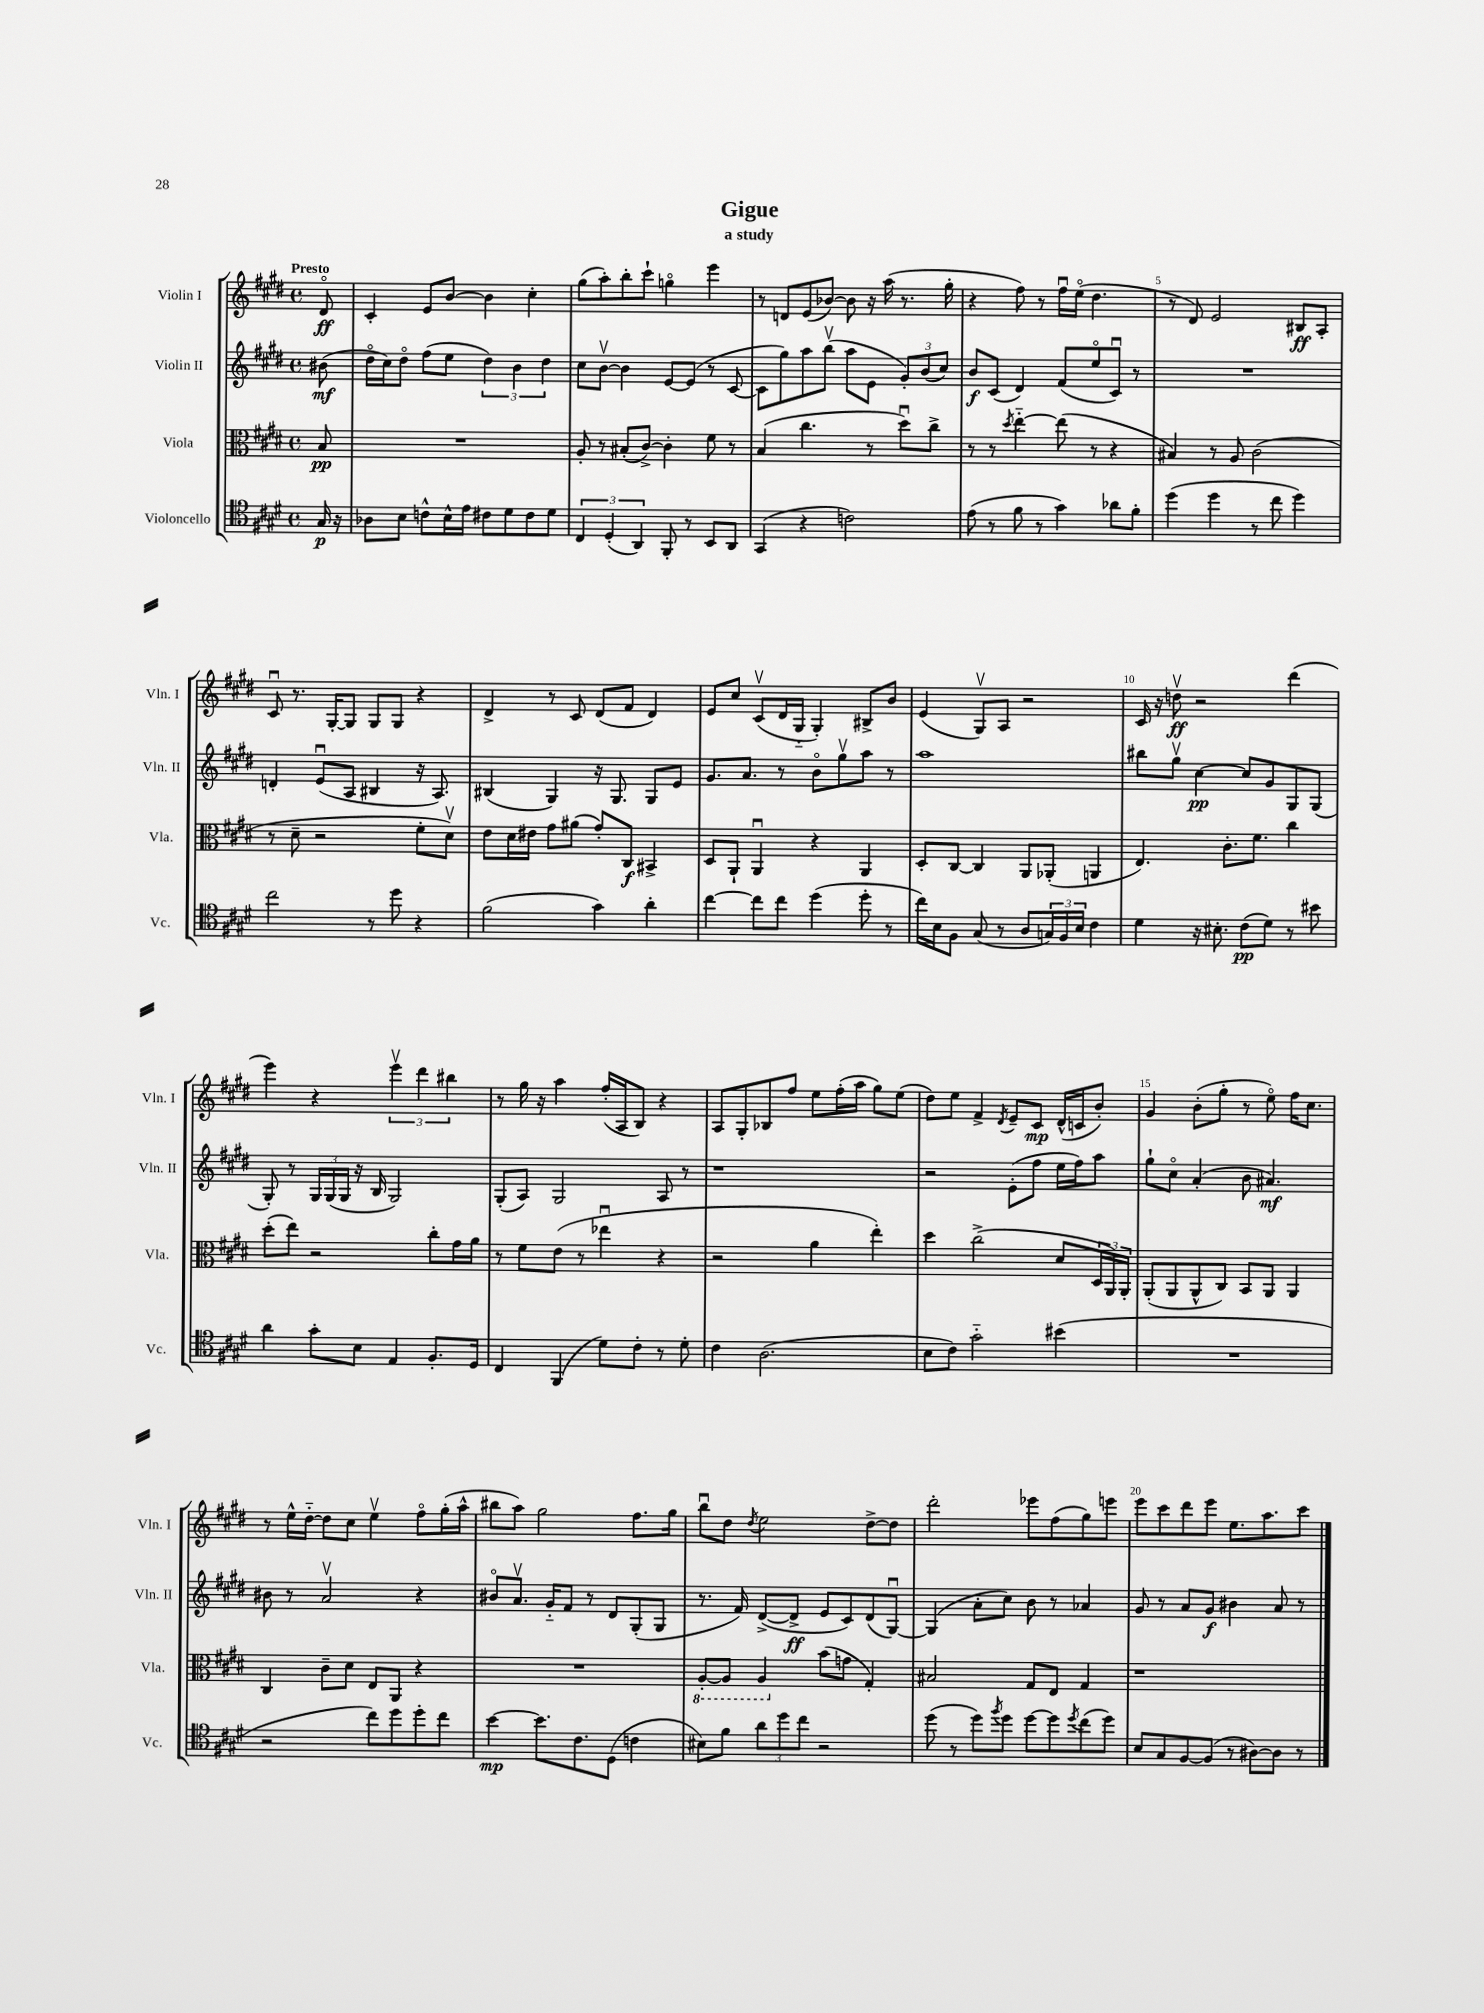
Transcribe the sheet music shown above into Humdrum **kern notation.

**kern	**dynam	**kern	**dynam	**kern	**dynam	**kern	**dynam
*part4	*part4	*part3	*part3	*part2	*part2	*part1	*part1
*staff4	*staff4	*staff3	*staff3	*staff2	*staff2	*staff1	*staff1
*I"Violoncello	*	*I"Viola	*	*I"Violin II	*	*I"Violin I	*
*I'Vc.	*	*I'Vla.	*	*I'Vln. II	*	*I'Vln. I	*
*clefC4	*	*clefC3	*	*clefG2	*	*clefG2	*
*k[f#c#g#d#]	*	*k[f#c#g#d#]	*	*k[f#c#g#d#]	*	*k[f#c#g#d#]	*
*M4/4	*	*M4/4	*	*M4/4	*	*M4/4	*
*met(c)	*	*met(c)	*	*met(c)	*	*met(c)	*
=	=	=	=	=	=	=	=
!	!	!	!	!	!	!LO:TX:a:B:t=Presto	!
16G#/	p	8B/	pp	(8b#X\	mf	8d#/	ff
16r	.	.	.	.	.	.	.
=1	=1	=1	=1	=1	=1	=1	=1
8A-X\L	.	1r	.	16dd#\LL	.	4c#'/	.
.	.	.	.	16cc#\J)	.	.	.
8B\J	.	.	.	8dd#\J	.	.	.
8cn^^\L	.	.	.	(8ff#\L	.	8e/L	.
16B^^\L	.	.	.	8ee\J	.	[8b/J	.
16e\JJ	.	.	.	.	.	.	.
8c#X\L	.	.	.	6dd#\)	.	4b\]	.
8d#\	.	.	.	.	.	.	.
.	.	.	.	6b\	.	.	.
8c#\	.	.	.	.	.	4cc#'\	.
.	.	.	.	6dd#\	.	.	.
8d#\J	.	.	.	.	.	.	.
=2	=2	=2	=2	=2	=2	=2	=2
6C#/	.	8A'/	.	8cc#\L	.	(8gg#\L	.
.	.	8r	.	[8bv\J	.	8aa'\)	.
(6D#'/	.	.	.	.	.	.	.
.	.	(8B#X'/L	.	4b\]	.	8bb'\	.
6AA/)	.	.	.	.	.	.	.
.	.	[8c#^/J)	.	.	.	8ccc#`\J	.
8FF#'/	.	4c#'\]	.	[8e/L	.	4ggn\	.
8r	.	.	.	(8e/J]	.	.	.
8BB/L	.	8f#\	.	8r	.	4eee\	.
8AA/J	.	8r	.	[8c#/	.	.	.
=3	=3	=3	=3	=3	=3	=3	=3
(4GG#/	.	(4B/	.	8c#\L]	.	8r	.
.	.	.	.	8gg#\)	.	8dn/L	.
4r	.	4.cc#\	.	8aa\	.	(8e/	.
.	.	.	.	(8bbv\J	.	[8b-X/J)	.
2cn\)	.	.	.	8aa\L	.	8b-\]	.
.	.	8r	.	8e\J	.	16r	.
.	.	.	.	.	.	(16aa\	.
.	.	8dd#u\L)	.	12g#'/L)	.	8.r	.
.	.	.	.	(12b/	.	.	.
.	.	8cc#^\J	.	.	.	.	.
.	.	.	.	12cc#/J)	.	.	.
.	.	.	.	.	.	16gg#'\	.
=4	=4	=4	=4	=4	=4	=4	=4
(8e\	.	8r	.	8b/L	f	4r	.
8r	.	8r	.	(8c#/J	.	.	.
.	.	8qdd#/	.	.	.	.	.
8f#\	.	[4ee\	.	4d#/)	.	8ff#\)	.
8r	.	.	.	.	.	8r	.
4g#\)	.	(8ee\]	.	(8f#/L	.	16ff#u\LL	.
.	.	.	.	.	.	(16ee\JJ	.
.	.	8r	.	8ee/	.	4.dd#\	.
8a-X\L	.	4r	.	8c#u/J)	.	.	.
8f#'\J	.	.	.	8r	.	.	.
=5	=5	=5	=5	=5	=5	=5	=5
(4dd#\	.	4B#X/)	.	1r	.	8r	.
.	.	.	.	.	.	8d#/)	.
4dd#\	.	8r	.	.	.	2e/	.
.	.	8A/	.	.	.	.	.
8r	.	(2c#\	.	.	.	.	.
8cc#\	.	.	.	.	.	.	.
4dd#\)	.	.	.	.	.	8B#X/L	ff
.	.	.	.	.	.	8A'/J	.
!!LO:LB:g=z
=6	=6	=6	=6	=6	=6	=6	=6
2cc#\	.	8r	.	4dn'/	.	8c#u/	.
.	.	8d#~\	.	.	.	8.r	.
.	.	2r	.	(8eu/L	.	.	.
.	.	.	.	.	.	[16G#'/KL	.
.	.	.	.	8A/J	.	8G#/J]	.
8r	.	.	.	4B#X/	.	8G#/L	.
8dd#\	.	.	.	.	.	8G#/J	.
4r	.	8f#'\L	.	16r	.	4r	.
.	.	.	.	8.A/)	.	.	.
.	.	8d#v\J)	.	.	.	.	.
=7	=7	=7	=7	=7	=7	=7	=7
(2f#\	.	8e\L	.	(4B#X/	.	4d#^/	.
.	.	16d#\L	.	.	.	.	.
.	.	16e#X\JJ	.	.	.	.	.
.	.	8g#\L	.	4G#/)	.	8r	.
.	.	(8a#X\J	.	.	.	8c#/	.
4g#\)	.	8g#'/L)	.	16r	.	(8d#/L	.
.	.	.	.	8.G#/	.	.	.
.	.	8C#/J	f	.	.	8f#/J	.
4a'\	.	4BB#X^/	.	8G#/L	.	4d#/)	.
.	.	.	.	8e/J	.	.	.
=8	=8	=8	=8	=8	=8	=8	=8
[4cc#\	.	8D#/L	.	8.g#/L	.	8e/L	.
.	.	8AA`/J	.	.	.	8cc#/J	.
.	.	.	.	8.a/J	.	.	.
8cc#\L]	.	4AAu/	.	.	.	(8c#v/L	.
8cc#\J	.	.	.	8r	.	16d#/L	.
.	.	.	.	.	.	16G#/JJ	.
(4dd#\	.	4r	.	8b\L	.	4G#'/)	.
.	.	.	.	8gg#v\	.	.	.
8dd#'\	.	4AA/	.	8aa\J	.	8B#X^/L	.
8r	.	.	.	8r	.	8b/J	.
=9	=9	=9	=9	=9	=9	=9	=9
16cc#\LL)	.	8D#'/L	.	1aa	.	(4e/	.
16B\J	.	.	.	.	.	.	.
8F#\J	.	[8C#/J	.	.	.	.	.
(8G#/	.	4C#/]	.	.	.	8G#v/L)	.
8r	.	.	.	.	.	8A/J	.
8A/L	.	8AA/L	.	.	.	2r	.
24Gn/L)	.	(8AA-X'/J	.	.	.	.	.
24F#/	.	.	.	.	.	.	.
24B/JJ	.	.	.	.	.	.	.
4c#\	.	4AAn/	.	.	.	.	.
=10	=10	=10	=10	=10	=10	=10	=10
4d#\	.	4.E/)	.	8bb#X\L	.	16c#/	.
.	.	.	.	.	.	16r	.
.	.	.	.	8gg#v\J	.	8ddnv\	ff
16r	.	.	.	[4cc#\	pp	2r	.
8.B#X'\	.	.	.	.	.	.	.
.	.	8.c#'\L	.	.	.	.	.
(8c#\L	pp	.	.	8cc#/L]	.	.	.
.	.	8.f#\J	.	.	.	.	.
8d#\J)	.	.	.	8g#/	.	.	.
8r	.	4cc#\	.	8G#/	.	(4ddd#\	.
8b#X\	.	.	.	(8G#/J	.	.	.
!!LO:LB:g=z
=11	=11	=11	=11	=11	=11	=11	=11
4a\	.	(8dd#'\L	.	8G#'/)	.	4eee\)	.
.	.	8ee\J)	.	8r	.	.	.
8g#'\L	.	2r	.	24G#/LL	.	4r	.
.	.	.	.	(24G#/	.	.	.
.	.	.	.	24G#/JJ	.	.	.
8B\J	.	.	.	16r	.	.	.
.	.	.	.	16B/	.	.	.
4E/	.	.	.	2G#/)	.	6eeev\	.
.	.	.	.	.	.	6ddd#\	.
8.F#'/L	.	8cc#'\L	.	.	.	.	.
.	.	.	.	.	.	6bb#X\	.
.	.	16g#\L	.	.	.	.	.
16D#/Jk	.	16a\JJ	.	.	.	.	.
=12	=12	=12	=12	=12	=12	=12	=12
4C#/	.	8r	.	(8G#'/L	.	8r	.
.	.	8f#\L	.	8A/J)	.	16gg#\	.
.	.	.	.	.	.	16r	.
(4FF#/	.	(8e\J	.	2G#/	.	4aa\	.
.	.	8r	.	.	.	.	.
8d#\L)	.	4ee-Xu\	.	.	.	(16ff#'/LL	.
.	.	.	.	.	.	16A/J	.
8c#'\J	.	.	.	.	.	8B/J)	.
8r	.	4r	.	8A/	.	4r	.
8d#'\	.	.	.	8r	.	.	.
=13	=13	=13	=13	=13	=13	=13	=13
4c#\	.	2r	.	1r	.	8A/L	.
.	.	.	.	.	.	8G#'/	.
(2.A\	.	.	.	.	.	8B-X/	.
.	.	.	.	.	.	8ff#/J	.
.	.	4a\	.	.	.	8ee\L	.
.	.	.	.	.	.	(16ff#'\L	.
.	.	.	.	.	.	16aa\JJ	.
.	.	4ee'\)	.	.	.	8gg#\L)	.
.	.	.	.	.	.	(8ee\J	.
=14	=14	=14	=14	=14	=14	=14	=14
8B\L	.	4dd#\	.	2r	.	8dd#\L)	.
8c#\J)	.	.	.	.	.	8ee\J	.
2g#\	.	(2cc#^\	.	.	.	4f#^/	.
.	.	.	.	.	.	8qd#/	.
.	.	.	.	(8e'\L	.	8e~/L	.
.	.	.	.	8ff#\J	.	8c#/J	mp
(4b#X\	.	8d#/L	.	16ee\LL	.	(16d#^^/LL	.
.	.	.	.	16ff#\J)	.	16cn/J	.
.	.	24D#/L	.	8aa\J	.	8b'/J)	.
.	.	24AA/)	.	.	.	.	.
.	.	24AA'/JJ	.	.	.	.	.
=15	=15	=15	=15	=15	=15	=15	=15
1r	.	(8AA'/L	.	8gg#`\L	.	4g#/	.
.	.	8AA/	.	8cc#\J	.	.	.
.	.	8AA^^/	.	(4a'/	.	(8b'\L	.
.	.	8C#/J)	.	.	.	8gg#'\J	.
.	.	8BB/L	.	8b\	.	8r	.
.	.	8AA/J	.	4.a#X/)	mf	8ee\)	.
.	.	4AA/	.	.	.	16ff#\KL	.
.	.	.	.	.	.	8.cc#\J	.
!!LO:LB:g=z
=16	=16	=16	=16	=16	=16	=16	=16
2r	.	4C#/	.	8b#X\	.	8r	.
.	.	.	.	8r	.	16ee^^\LL	.
.	.	.	.	.	.	[16dd#\JJ	.
.	.	8c#~\L	.	2av/	.	8dd#\L]	.
.	.	8d#\J	.	.	.	8cc#\J	.
8cc#\L)	.	8E/L	.	.	.	4eev\	.
8dd#\	.	8AA/J	.	.	.	.	.
8dd#'\	.	4r	.	4r	.	8ff#\L	.
8cc#\J	.	.	.	.	.	(16gg#'\L	.
.	.	.	.	.	.	16aa^^\JJ	.
=17	=17	=17	=17	=17	=17	=17	=17
[4b\	mp	1r	.	8b#X/L	.	8bb#X\L	.
.	.	.	.	8.av/J	.	8aa\J)	.
8.b\L]	.	.	.	.	.	2gg#\	.
.	.	.	.	16g#/KL	.	.	.
.	.	.	.	8f#/J	.	.	.
8.c#\	.	.	.	.	.	.	.
.	.	.	.	8r	.	.	.
(8D#\J	.	.	.	8d#/L	.	.	.
4cn\	.	.	.	(8G#'/	.	8.ff#\L	.
.	.	.	.	8G#/J	.	.	.
.	.	.	.	.	.	16gg#\Jk	.
=18	=18	=18	=18	=18	=18	=18	=18
*	*	*8ba	*	*	*	*	*
8B#X\L)	.	[8AA'/L	.	8.r	.	8bbu\L	.
8f#\J	.	8AA/J]	.	.	.	8dd#\J	.
.	.	.	.	16f#/)	.	.	.
.	.	.	.	.	.	8qdd#/	.
12a\L	.	4AA/	.	([8d#^/L	.	2ee\	.
12dd#\	.	.	.	.	.	.	.
.	.	.	.	8d#^/J]	ff	.	.
12cc#\J	.	.	.	.	.	.	.
*	*	*X8ba	*	*	*	*	*
2r	.	(8b\L	.	8e/L	.	.	.
.	.	8gn\J	.	8c#/)	.	.	.
.	.	4G#'/)	.	(8d#/	.	[8dd#^\L	.
.	.	.	.	[8G#u/J)	.	8dd#\J]	.
=19	=19	=19	=19	=19	=19	=19	=19
(8dd#\	.	2B#X/	.	(4G#/]	.	2ddd#'\	.
8r	.	.	.	.	.	.	.
8dd#\L)	.	.	.	8a'\L	.	.	.
8qff#/	.	.	.	.	.	.	.
8dd#\J	.	.	.	8cc#\J)	.	.	.
[8dd#\L	.	8G#/L	.	8b\	.	8eee-X\L	.
8dd#\]	.	8E/J	.	8r	.	(8ff#\	.
8qdd#/	.	.	.	.	.	.	.
(8cc#\	.	4G#/	.	4a-X/	.	8gg#\)	.
8dd#\J)	.	.	.	.	.	8eeen\J	.
=20	=20	=20	=20	=20	=20	=20	=20
8B/L	.	1r	.	8g#/	.	8eee\L	.
8G#/	.	.	.	8r	.	8ccc#\	.
[8F#/	.	.	.	8a/L	.	8ddd#\	.
(8F#/J]	.	.	.	8g#/J	f	8eee\J	.
8r	.	.	.	4b#X\	.	8.ee\L	.
[8A#X\L)	.	.	.	.	.	.	.
.	.	.	.	.	.	8.aa\	.
8A#\J]	.	.	.	8a/	.	.	.
8r	.	.	.	8r	.	8ccc#\J	.
==	==	==	==	==	==	==	==
*-	*-	*-	*-	*-	*-	*-	*-
